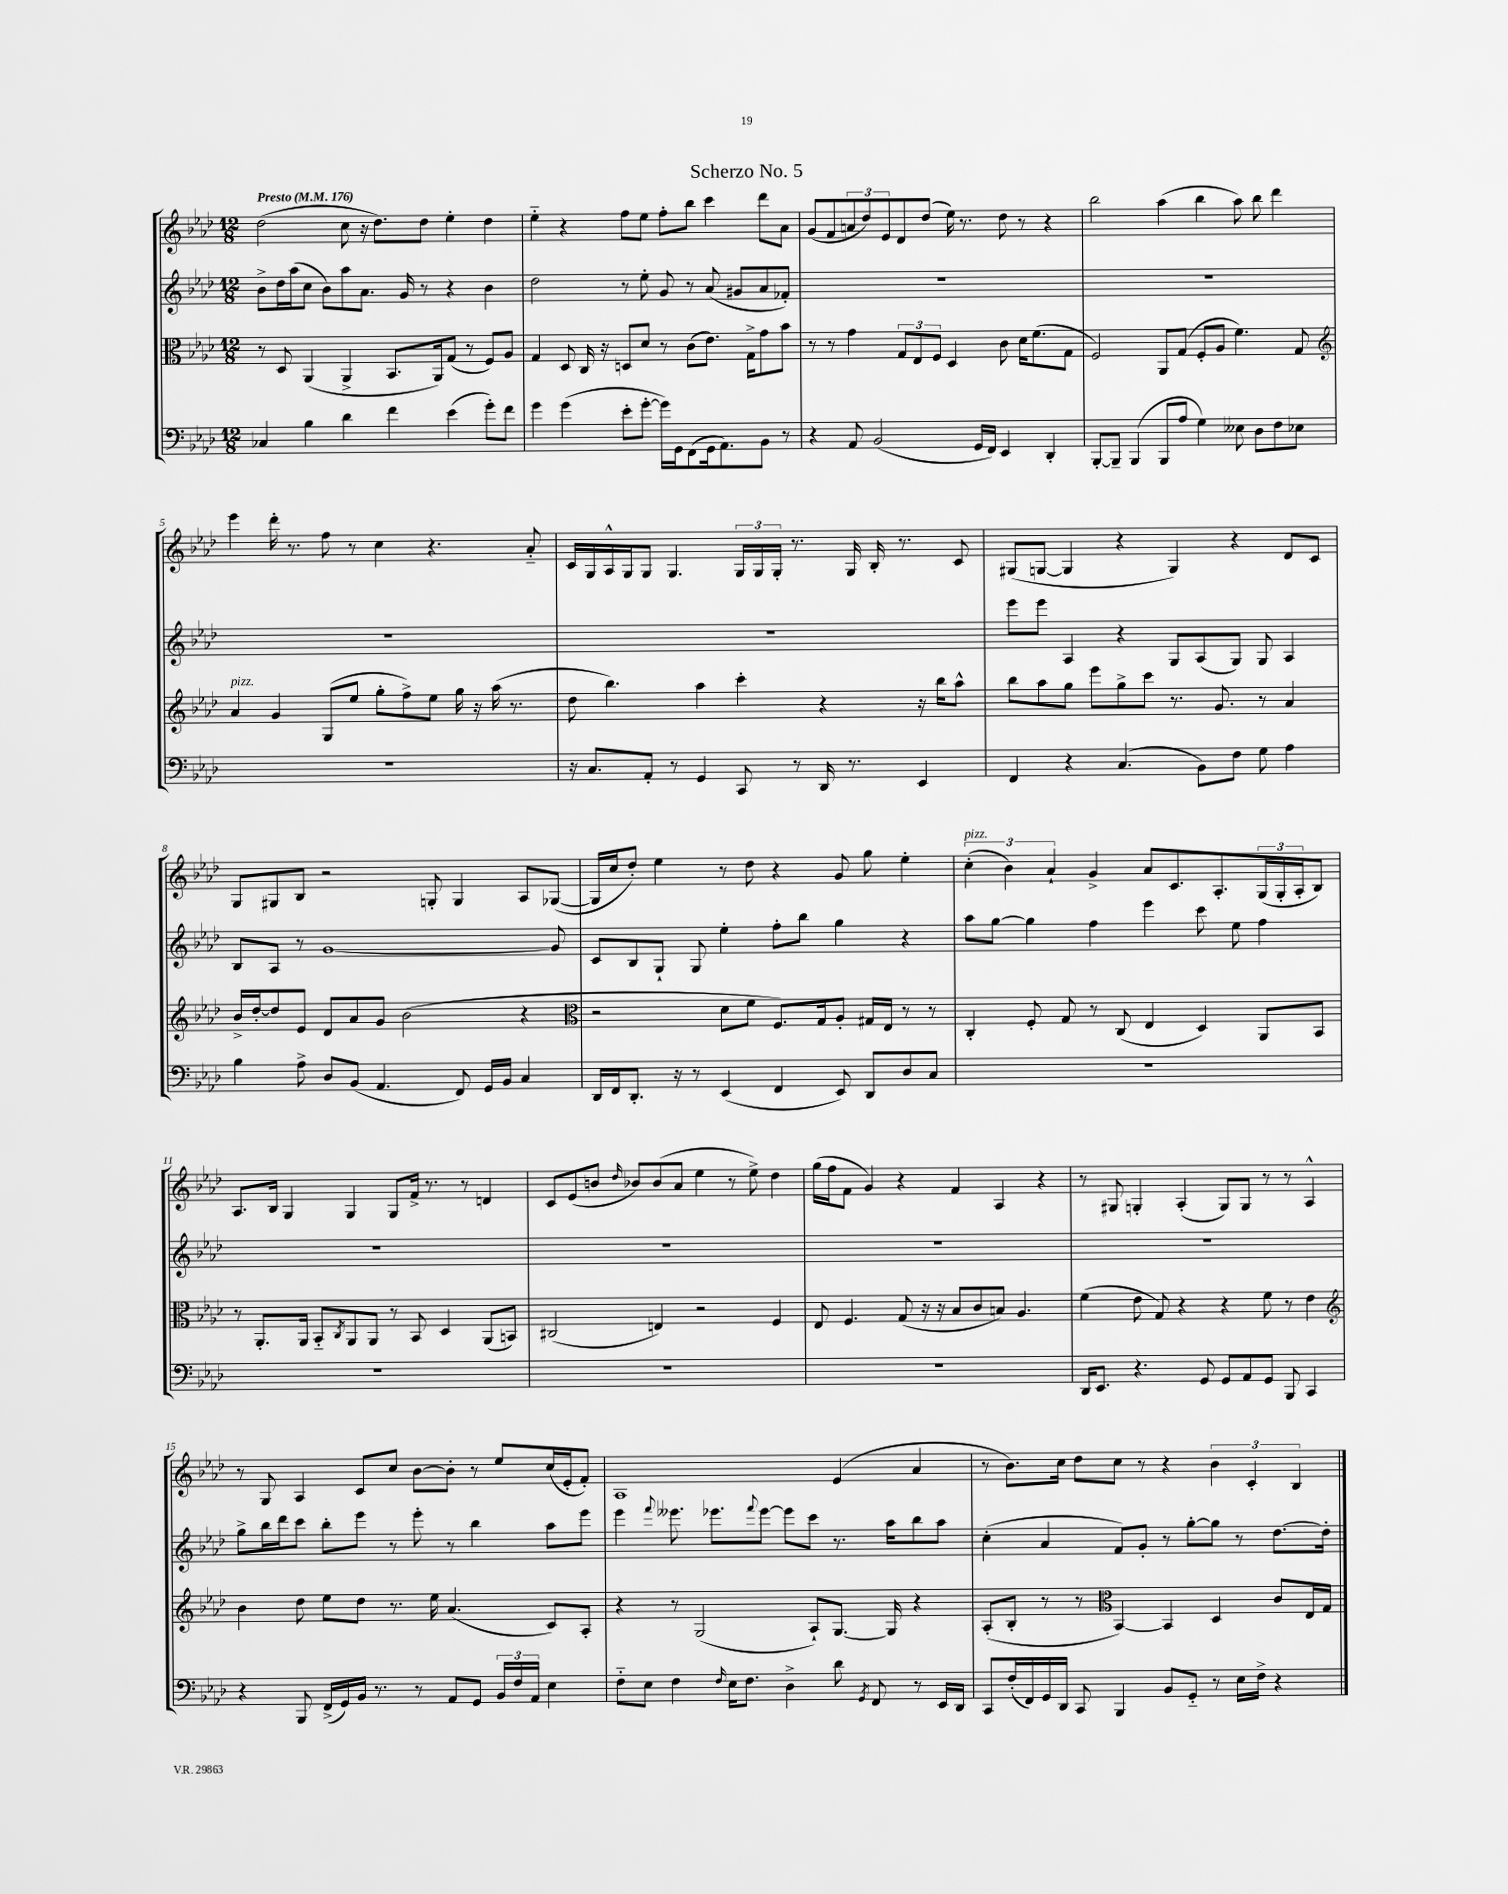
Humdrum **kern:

**kern	**kern	**kern	**kern
*staff4	*staff3	*staff2	*staff1
*clefF4	*clefC3	*clefG2	*clefG2
*k[b-e-a-d-]	*k[b-e-a-d-]	*k[b-e-a-d-]	*k[b-e-a-d-]
*M12/8	*M12/8	*M12/8	*M12/8
*MM176	*MM176	*MM176	*MM176
4C-	8r	8b-^	(2dd-
.	8D-	16dd-	.
.	.	(16aa-	.
4B-	(4AA-	8cc	.
.	.	8b-)	.
4d-	4AA-^	8aa-	8cc
.	.	8.a-	16r
.	.	.	8.dd-)
4f	8.BB-	.	.
.	.	16g	.
.	.	8r	8dd-
.	16AA-)	.	.
(4e-	(8G	4r	4ee-'
.	8r	.	.
8g')	8F)	4b-	4dd-
8f	8A-	.	.
=	=	=	=
4g	4G	2dd-	4ee-'~
(4g	8D-	.	4r
.	16C	.	.
.	16r	.	.
8e-'	8D	8r	8ff
[8g'	8d-	8ee-'	8ee-
16g])	8r	8g	8ff'
16GG	.	.	.
(8FF	(8c	8r	8bb-
16GG	8.e-)	(8a-	4ccc
8.AA-)	.	.	.
.	.	8g#	.
.	16G^	.	.
8BB-	8g	8a-	8ddd-
8r	8b-	8f-')	8a-
=	=	=	=
4r	8r	1.r	(8g
.	8r	.	8f
8AA-	4g	.	12a
.	.	.	12dd-)
(2BB-	.	.	.
.	.	.	12e-
.	12G	.	8d-
.	12E-	.	.
.	.	.	(8dd-
.	12F	.	.
.	4D-	.	16ee-)
.	.	.	8.r
16GG	.	.	.
16FF)	.	.	.
4EE-	8c	.	8dd-
.	16d-	.	8r
.	(8.f	.	.
4DD-'	.	.	4r
.	8G	.	.
=	=	=	=
[8BBB-'	2F)	1.r	2bb-
8BBB-~]	.	.	.
(4BBB-	.	.	.
8BBB-	8AA-	.	(4aa-
8A-	(8G	.	.
4G)	8F'	.	4bb-
.	8A-	.	.
8E--	4.f)	.	8aa-)
8D-	.	.	8bb-
8F	.	.	4ddd-
8E-	8G	.	.
=	=	=	=
*	*clefG2	*	*
1.r	4a-	1.r	4eee-
.	4g	.	16ddd-'
.	.	.	8.r
.	(8G	.	8ff
.	8ee-	.	8r
.	8gg'	.	4cc
.	8ff^)	.	.
.	8ee-	.	4.r
.	16gg	.	.
.	16r	.	.
.	(16aa-	.	.
.	8.r	.	.
.	.	.	8a-'~
=	=	=	=
16r	8dd-	1.r	16c
8.C	.	.	16G
.	4.bb-)	.	16A-^^
.	.	.	16G
8AA-'	.	.	8G
8r	.	.	4.G
4GG	4aa-	.	.
8CC	4ccc'	.	24G
.	.	.	24G
.	.	.	24G'
8r	.	.	8.r
16DD-	4r	.	.
8.r	.	.	16G
.	.	.	16B-'
.	.	.	8.r
4EE-	16r	.	.
.	16bb-	.	.
.	8aa-^^	.	8c
=	=	=	=
4FF	8bb-	8eee-	(8G#
.	8aa-	8eee-	[8G
4r	8gg	4A-	4G]
.	8eee-	.	.
(4.C	8gg^	4r	4r
.	8ccc	.	.
.	8.r	8G	4G)
8BB-)	.	(8A-	.
.	8.g	.	.
8F	.	8G)	4r
8G	8r	8G	.
4A-	4a-	4A-	8d-
.	.	.	8c
=	=	=	=
4B-	16b-^	8B-	8G
.	[16dd-'	.	.
.	8dd-]	8A-	8G#
8A-^	8e-	8r	8B-
8D-	8d-	[1g	2r
(8BB-	8a-	.	.
4.AA-	8g	.	.
.	(2b-	.	.
.	.	.	8G'
8FF)	.	.	4G
16GG	.	.	.
16BB-	.	.	.
4C	4r	.	8A-
.	.	8g]	([8G-
=	=	=	=
*	*clefC3	*	*
16DD-	2r	8c	16G-]
16FF	.	.	16cc
8.DD-'	.	8B-	8dd-')
.	.	8G`	4ee-
16r	.	.	.
8r	.	8G	.
(4EE-	8d-	4ee-'	8r
.	8f	.	8dd-
4FF	8.F)	8ff'	4r
.	.	8bb-	.
.	16G	.	.
8EE-)	8A-'	4gg	8g
8DD-	16G#	.	8gg
.	16E-	.	.
8D-	8r	4r	4ee-'
8C	8r	.	.
=	=	=	=
1.r	4C'	8aa-	(6cc'
.	.	[8gg	.
.	.	.	6b-)
.	8F'	4gg]	.
.	.	.	6a-`
.	8G	.	.
.	8r	4ff	4g^
.	(8C	.	.
.	4E-	4eee-	8a-
.	.	.	8.c
.	4D-)	8ccc	.
.	.	.	8.A-'
.	.	8ee-	.
.	8AA-	4ff	(24G
.	.	.	24G'
.	.	.	24A-'
.	8BB-	.	8B-)
=	=	=	=
1.r	8r	1.r	8.A-
.	8.AA-'	.	.
.	.	.	16B-
.	.	.	4G
.	16AA-	.	.
.	8BB-'~	.	.
.	8qC	.	.
.	8AA-	.	4G
.	8AA-	.	.
.	8r	.	8G
.	8BB-	.	16f^
.	.	.	8.r
.	4D-	.	.
.	.	.	8r
.	(8AA-	.	4d
.	8BB)	.	.
=	=	=	=
1.r	(2C#	1.r	8c
.	.	.	(8e-
.	.	.	8b
.	.	.	16qqdd-
.	.	.	8b-)
.	4E)	.	(8b-
.	.	.	8a-
.	2r	.	4ee-
.	.	.	8r
.	.	.	8ee-^)
.	4F	.	4dd-
=	=	=	=
1.r	8E-	1.r	(16gg
.	.	.	16ff
.	4.F	.	8f
.	.	.	4g)
.	(8G	.	4r
.	16r	.	.
.	16r	.	.
.	8B-	.	4f
.	8c	.	.
.	8B)	.	4A-
.	4.A-	.	.
.	.	.	4r
=	=	=	=
16DD-	(4f	1.r	8r
8.EE-	.	.	.
.	.	.	8G#
4.r	8e-	.	4G'
.	8G)	.	.
.	4r	.	(4A-'
8GG	.	.	.
8GG	4r	.	8G)
8AA-	.	.	8G
8GG	8f	.	8r
8BBB-	8r	.	8r
4CC	4e-	.	4A-^^
=	=	=	=
*	*clefG2	*	*
4r	4b-	8gg^	8r
.	.	16bb-	8G
.	.	16ddd-	.
8BBB-	8dd-	8ccc	4A-
(16FF^	8ee-	8bb-'	.
16GG)	.	.	.
16BB-	8dd-	8eee-	8c
8.r	.	.	.
.	8.r	8r	8cc
8r	.	8eee-'	[8b-
.	16ee-	.	.
8AA-	(4.a-	8r	8b-']
8GG	.	4bb-	8r
24BB-	.	.	8ee-
24F	.	.	.
24AA-	.	.	.
4E-	8c)	8aa-	(16cc
.	.	.	16e-'
.	8A-'	8eee-	8f')
=	=	=	=
8F'~	4r	4eee-	1A-
8E-	.	.	.
.	.	8qqfff	.
4F	8r	8.eee--	.
.	(2G	.	.
.	.	8.eee-	.
16qqF	.	.	.
16E-	.	.	.
8.F	.	.	.
.	.	8qqfff	.
.	.	[8eee-	.
4D-^	.	8eee-]	.
.	8A-`)	8ccc	.
8d-	[8.G	8.r	(4e-
8qGG	.	.	.
8FF	.	.	.
.	16G]	16aa-	.
8r	4r	8bb-	4a-
16EE-	.	8aa-	.
16DD-	.	.	.
=	=	=	=
8CC	(8A-'	(4cc'	8r
(16F'	8B-'	.	8.b-)
16FF)	.	.	.
16GG	8r	4a-	.
16DD-	.	.	16cc
8CC	8r	.	8dd-
*	*clefC3	*	*
4BBB-	[4BB-)	8f)	8cc
.	.	8g'	8r
8BB-	4BB-]	8r	4r
8GG'~	.	[8gg'	.
8r	4D-	8gg]	6b-
16E-	.	8r	.
.	.	.	6c'
16F^	.	.	.
4r	8c	[8.dd-	.
.	.	.	6B-
.	16E-	.	.
.	16G	16dd-']	.
==	==	==	==
*-	*-	*-	*-
